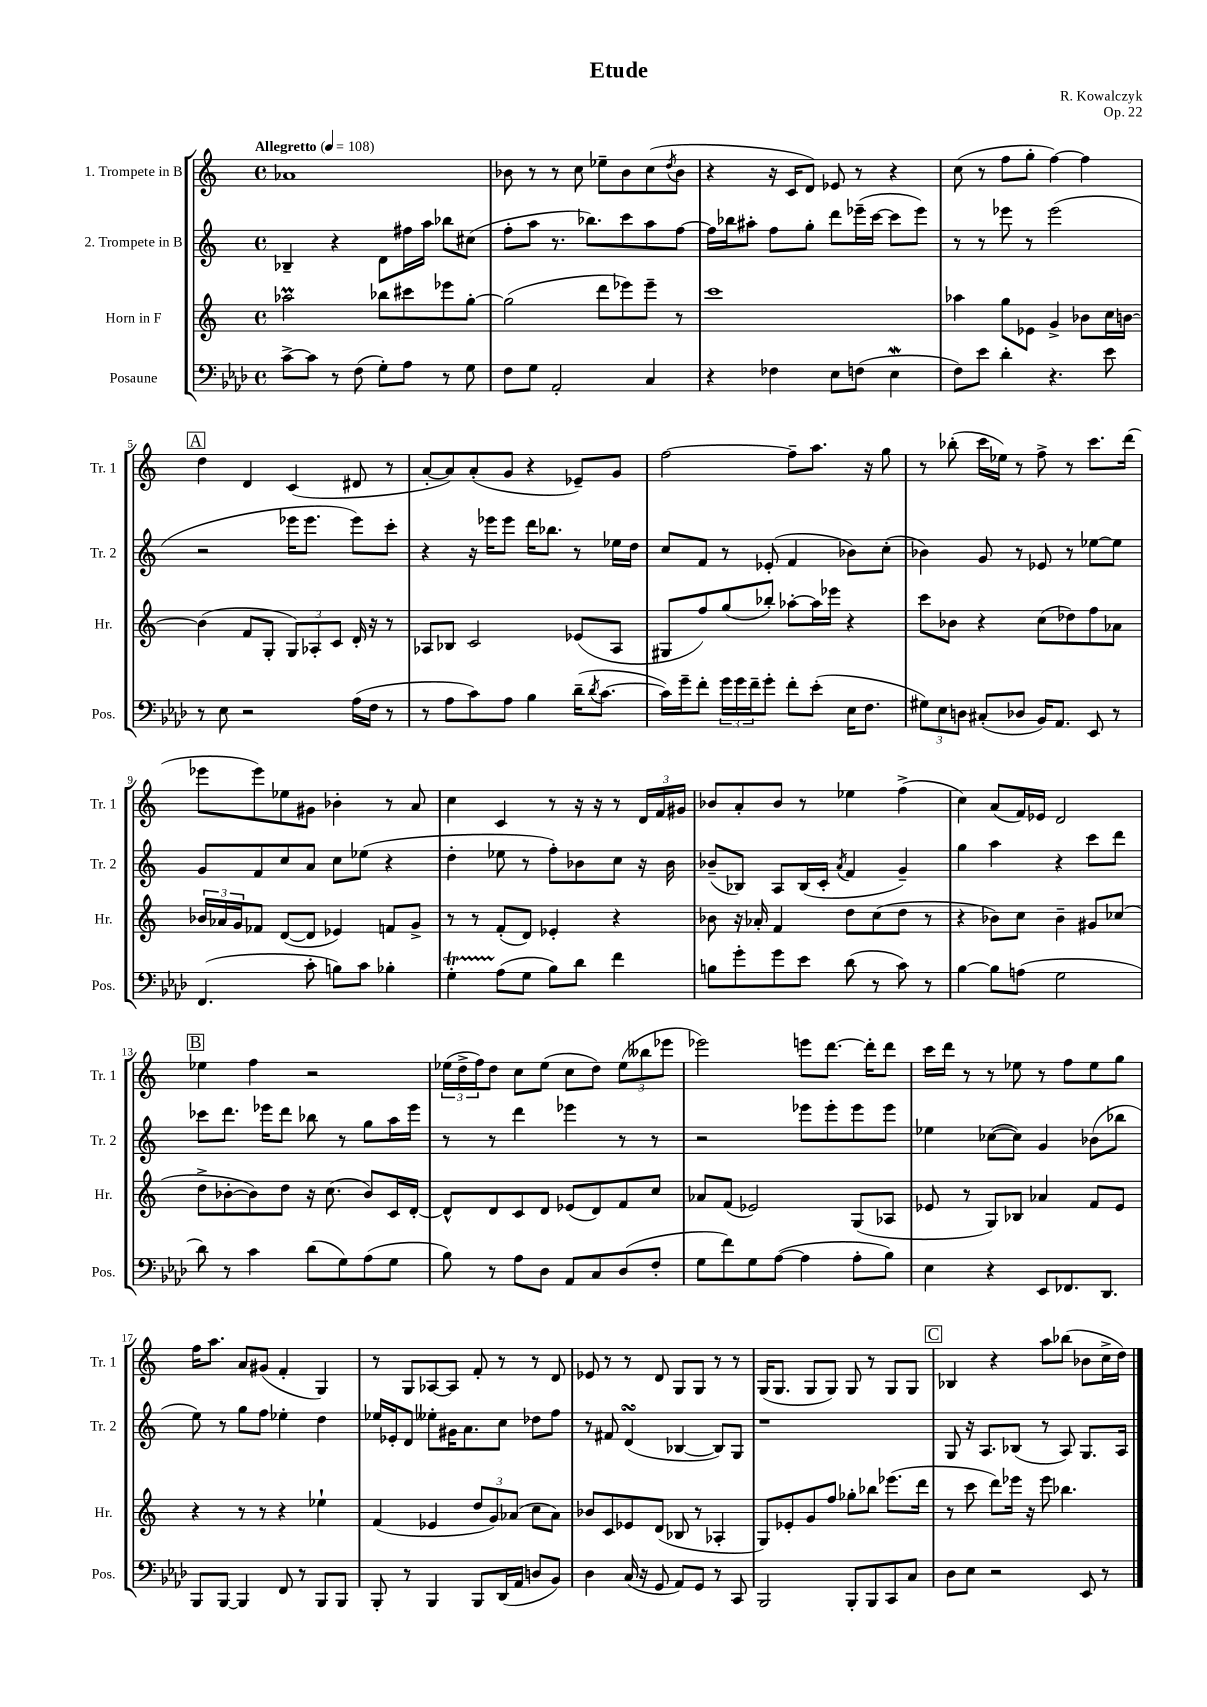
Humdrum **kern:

**kern	**kern	**kern	**kern
*staff4	*staff3	*staff2	*staff1
*clefF4	*clefG2	*clefG2	*clefG2
*k[b-e-a-d-]	*k[]	*k[]	*k[]
*M4/4	*M4/4	*M4/4	*M4/4
*met(c)	*met(c)	*met(c)	*met(c)
*MM108	*MM108	*MM108	*MM108
[8c^	2aa-	4B-~	1a-
8c]	.	.	.
8r	.	4r	.
(8F	.	.	.
8G')	8bb-	8d	.
8A-	8ccc#	16ff#	.
.	.	16aa	.
8r	8eee-	8bb-	.
8G	[8gg'	(8cc#	.
=	=	=	=
8F	(2gg]	8ff'	8b-
8G	.	8aa	8r
2AA-'	.	8.r	8r
.	.	.	8cc
.	.	8.bb-)	.
.	8ddd	.	8ee-~
.	8eee-)	8ccc	8b-
4C	8eee-~	8aa	(8cc
.	.	.	8qdd
.	8r	[8ff	8b-
=	=	=	=
4r	1ccc	16ff]	4r
.	.	16bb-	.
.	.	8aa#'	.
4F-	.	8ff	16r
.	.	.	16c
.	.	8gg'	8d)
8E-	.	8ddd	8e-
(8F	.	(16eee-~	8r
.	.	[16ccc	.
4E-	.	8ccc]	4r
.	.	8eee-)	.
=	=	=	=
8F)	4aa-	8r	(8cc
8e-	.	8r	8r
4d-'	8gg	8eee-	8ff
.	8e-	8r	8gg'
4.r	4g^	(2eee-	[4ff)
.	8b-	.	4ff]
8e-	16cc	.	.
.	[16b	.	.
=	=	=	=
8r	(4b]	2r	4dd
8E-	.	.	.
2r	8f	.	4d
.	8G'	.	.
.	12G)	16eee-	(4c
.	.	8.eee-	.
.	12A-'	.	.
.	12c	.	.
(16A-	16d'	8eee-)	8d#
16F	16r	.	.
8r	8r	8ccc'	8r
=	=	=	=
8r	8A-	4r	[8a'
8A-	8B-	.	8a])
8c)	2c	16r	(8a'
.	.	16eee-	.
8A-	.	8eee-	8g
4B-	.	16ddd	4r
.	.	8.bb-	.
(16d-~	(8e-	8r	8e-~)
8qd-	.	.	.
[8.c	.	.	.
.	8A-	16ee-	8g
.	.	16dd	.
=	=	=	=
16c])	8G#	8cc	[2ff
16g~	.	.	.
8f'	8ff)	8f	.
24g	(8gg	8r	.
24g	.	.	.
24f~	.	.	.
8g'	8bb-')	(8e-'	.
8f'	[8aa-'	4f	8ff~]
(8e-'	16aa-]	.	8.aa
.	16eee-	.	.
16E-	4r	8b-)	.
8.F	.	.	16r
.	.	(8cc'	8gg
=	=	=	=
12G#)	8ccc	4b-)	8r
12E-	.	.	.
.	8b-	.	(8bb-'
12D	.	.	.
(8C#'	4r	8g	16ccc
.	.	.	16ee-)
8D-	.	8r	8r
16BB-)	(8cc	8e-	8ff^
8.AA-	.	.	.
.	8dd-)	8r	8r
8EE-	8ff	[8ee-	8.ccc
8r	8a-	8ee-]	.
.	.	.	(16ddd
=	=	=	=
(4.FF	24b-	8g	8eee-
.	24a-	.	.
.	24g	.	.
.	8f-	8f	8eee-)
.	([8d	8cc	8ee-
8c'	8d]	8a	8g#
8B)	4e-)	8cc	4b-'
8c	.	(8ee-	.
4B-'	8f	4r	8r
.	8g^	.	8a
=	=	=	=
4G'	8r	4dd'	4cc
.	8r	.	.
(8A-	(8f'	8ee-	4c
8G	8d)	8r	.
8B-)	4e-'	8ff')	8r
8d-	.	8b-	16r
.	.	.	16r
4f	4r	8cc	8r
.	.	16r	24d
.	.	.	24f
.	.	16b-	.
.	.	.	24g#
=	=	=	=
8B	8b-	(8b-~	8b-
8g'	16r	8B-)	8a'
.	16a-'	.	.
8g	4f	8A	8b-
8e-	.	(16B-	8r
.	.	16c'	.
.	.	8qa	.
(8d-	8dd	4f	4ee-
8r	(8cc	.	.
8c)	8dd	4g~)	(4ff^
8r	8r	.	.
=	=	=	=
[4B-	4r	4gg	4cc)
8B-]	8b-)	4aa	(8a
(8A	8cc	.	16f)
.	.	.	16e-
2G	4b-~	4r	2d
.	8g#	8ccc	.
.	(8cc-	8ddd	.
=	=	=	=
8d-)	8dd^	8ccc-	4ee-
8r	[8b-'	8.ddd	.
4c	8b-])	.	4ff
.	.	16eee-	.
.	8dd	8ddd	.
(8d-	16r	8bb-	2r
.	(8.cc	.	.
8G)	.	8r	.
(8A-	8b-)	8gg	.
8G	16c	16aa	.
.	[16d'	16eee-	.
=	=	=	=
8B-)	8d^^]	8r	(24ee-
.	.	.	24dd^
.	.	.	24ff)
8r	8d	8r	8dd
8A-	8c	4ddd	8cc
8D-	8d	.	(8ee-
8AA-	(8e-	4eee-	8cc
8C	8d)	.	8dd)
(8D-	8f	8r	(12ee-
.	.	.	12bb--
8F'	8cc	8r	.
.	.	.	12eee-
=	=	=	=
8G	8a-	2r	2eee-)
8f)	(8f	.	.
8G	2e-)	.	.
([8A-	.	.	.
4A-]	.	8eee-	8eee
.	.	8eee-'	[8.ddd
8A-'	(8G	8eee-	.
.	.	.	16ddd']
8B-)	8A-	8eee-	8ddd
=	=	=	=
4E-	8e-	4ee-	16ccc
.	.	.	16ddd
.	8r	.	8r
4r	8G)	([8cc-	8r
.	8B-	8cc-])	8ee-
8EE-	4a-	4g	8r
8.FF-	.	.	8ff
.	8f	(8b-	8ee-
8.DD-	.	.	.
.	8e-	8bb-	8gg
=	=	=	=
8BBB-	4r	8ee)	16ff
.	.	.	8.aa
[8BBB-	.	8r	.
4BBB-]	8r	8gg	8a
.	8r	8ff	(8g#
8FF	4r	4ee-'	4f'
8r	.	.	.
8BBB-	4ee-`	4dd	4G)
8BBB-	.	.	.
=	=	=	=
8BBB-'	(4f	16ee-	8r
.	.	16e-'	.
8r	.	8d	8G
4BBB-	4e-	8ee--'	[8A-
.	.	16g#	8A-]
.	.	8.a	.
8BBB-	12dd	.	8f'
.	12g)	.	.
(16DD-	.	8cc	8r
.	(12a-	.	.
16AA-	.	.	.
8D	8cc	8dd-	8r
8BB-)	8a-)	8ff	8d
=	=	=	=
4D-	8b-	8r	8e-
.	8c	8f#	8r
(16C	8e-	(4d	8r
16r	.	.	.
8GG	(8d	.	8d
8AA-)	8B-	[4B-	8G
8GG	8r	.	8G
8r	4A-'	8B-])	8r
8CC	.	8G	8r
=	=	=	=
2BBB-	8G)	1r	(16G
.	.	.	8.G
.	8e-'	.	.
.	8g	.	8G
.	8ff	.	8G)
8BBB-'	8gg-'	.	8G
8BBB-	8bb-	.	8r
8CC	(8.eee-	.	8G
8C	.	.	8G
.	16ddd	.	.
=	=	=	=
8D-	8r	8G	4B-
8E-	8ccc	16r	.
.	.	8.A	.
2r	8ddd)	.	4r
.	16eee-	(8B-	.
.	16r	.	.
.	8eee-	8r	8aa
.	4.bb-	8A)	(8bb-
8EE-	.	8.G	8b-
8r	.	.	16cc^
.	.	16A	16dd)
==	==	==	==
*-	*-	*-	*-
